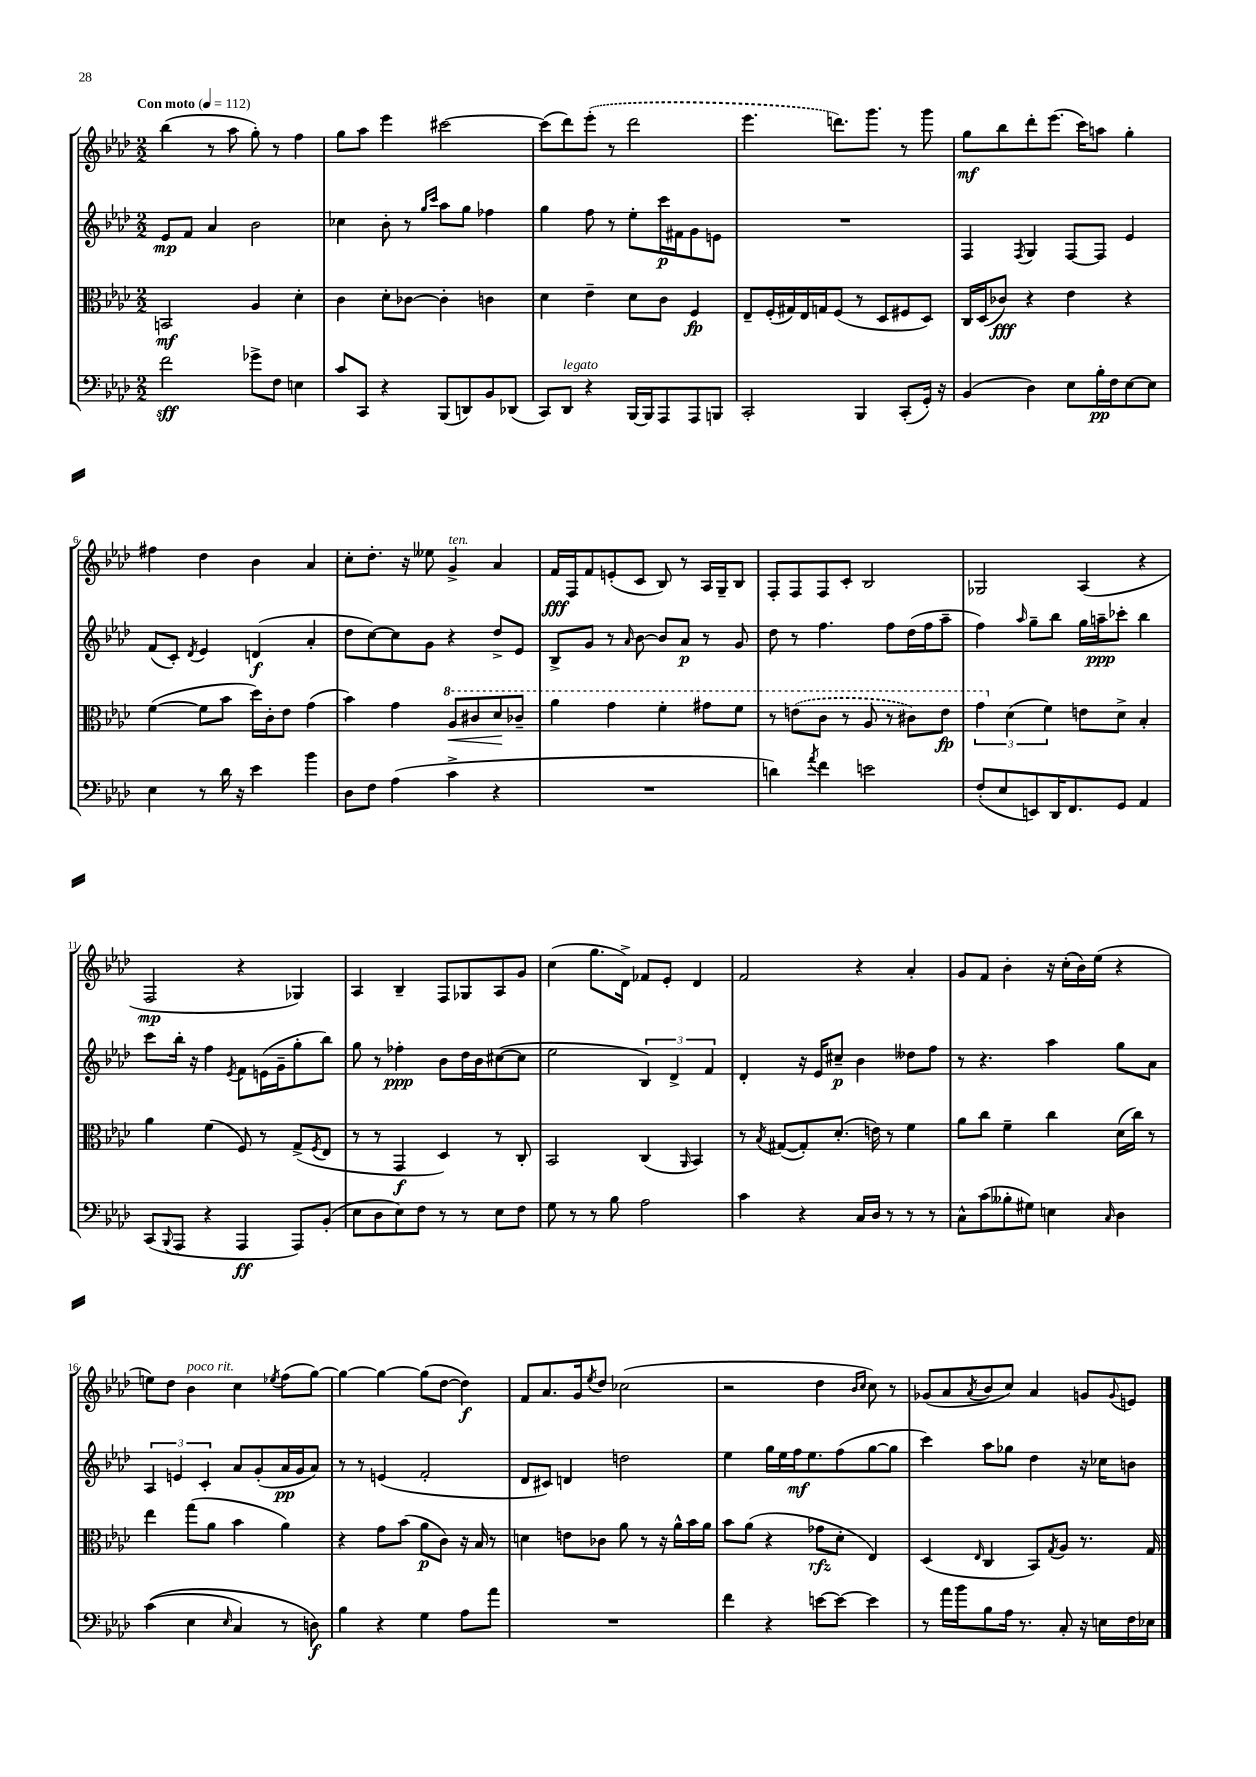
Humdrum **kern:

**kern	**dynam	**kern	**dynam	**kern	**dynam	**kern	**dynam
*part4	*part4	*part3	*part3	*part2	*part2	*part1	*part1
*staff4	*staff4	*staff3	*staff3	*staff2	*staff2	*staff1	*staff1
*clefF4	*	*clefC3	*	*clefG2	*	*clefG2	*
*k[b-e-a-d-]	*	*k[b-e-a-d-]	*	*k[b-e-a-d-]	*	*k[b-e-a-d-]	*
*M2/2	*	*M2/2	*	*M2/2	*	*M2/2	*
*MM112	*	*MM112	*	*MM112	*	*MM112	*
=1	=1	=1	=1	=1	=1	=1	=1
!	!	!	!	!	!	!LO:TX:a:B:t=Con moto	!
2f\	sff	2BBn/	mf	8e-/L	mp	(4bb-\	.
.	.	.	.	8f/J	.	.	.
.	.	.	.	4a-/	.	8r	.
.	.	.	.	.	.	8aa-\	.
8g-X^\L	.	4A-/	.	2b-\	.	8gg'\)	.
8F\J	.	.	.	.	.	8r	.
4En\	.	4d-'\	.	.	.	4ff\	.
=2	=2	=2	=2	=2	=2	=2	=2
8c/L	.	4c\	.	4cc-X\	.	8gg\L	.
8CC/J	.	.	.	.	.	8aa-\J	.
4r	.	8d-'\L	.	8b-'\	.	4eee-\	.
.	.	[8c-X\J	.	8r	.	.	.
.	.	.	.	16qqgg/LL	.	.	.
.	.	.	.	16qqccc/JJ	.	.	.
(8BBB-/L	.	4c-'\]	.	8aa-\L	.	[2ccc#X\	.
8DDn/)	.	.	.	8gg\J	.	.	.
8BB-/	.	4cn\	.	4ff-X\	.	.	.
(8DD-X/J	.	.	.	.	.	.	.
=3	=3	=3	=3	=3	=3	=3	=3
8CC/L)	.	4d-\	.	4gg\	.	(8ccc#\L]	.
!LO:TX:a:i:t=legato	!	!	!	!	!	!	!
8DD-/J	.	.	.	.	.	8ddd-\)	.
4r	.	4e-~\	.	8ff\	.	(8eee-'\J	.
.	.	.	.	8r	.	8r	.
[16BBB-/LL	.	8d-\L	.	8ee-'\L	.	2ddd-\	.
16BBB-/J]	.	.	.	.	.	.	.
8AAA-/	.	8c\J	.	16ccc\L	p	.	.
.	.	.	.	16f#X\J	.	.	.
8AAA-/	.	4F/	fp	8g\	.	.	.
8BBBn/J	.	.	.	8en\J	.	.	.
=4	=4	=4	=4	=4	=4	=4	=4
2CC'/	.	8E-~/L	.	1r	.	4.eee-\	.
.	.	(16F'/L	.	.	.	.	.
.	.	16G#X/)	.	.	.	.	.
.	.	16E-/	.	.	.	.	.
.	.	16Gn/J	.	.	.	.	.
.	.	(8F/J	.	.	.	8.dddn\L)	.
4BBB-/	.	8r	.	.	.	.	.
.	.	.	.	.	.	8.ggg\J	.
.	.	8D-/L	.	.	.	.	.
(8CC'/L	.	8F#X/	.	.	.	8r	.
16GG'/Jk)	.	8D-/J)	.	.	.	8ggg\	.
16r	.	.	.	.	.	.	.
=5	=5	=5	=5	=5	=5	=5	=5
(4BB-/	.	16C/LL	.	4F/	.	8gg\L	mf
.	.	(16D-/J	.	.	.	.	.
.	.	8c-X/J)	fff	.	.	8bb-\	.
.	.	.	.	8qF/	.	.	.
4D-\)	.	4r	.	4G/	.	8ddd-'\	.
.	.	.	.	.	.	(8.eee-\J	.
8E-\L	.	4e-\	.	[8F/L	.	.	.
.	.	.	.	.	.	16ccc\KL)	.
16B-'\L	pp	.	.	8F/J]	.	8aan\J	.
16F\J	.	.	.	.	.	.	.
[8E-\	.	4r	.	4e-/	.	4gg'\	.
8E-\J]	.	.	.	.	.	.	.
!!LO:LB:g=z
=6	=6	=6	=6	=6	=6	=6	=6
4E-\	.	([4f\	.	(8f/L	.	4ff#X\	.
.	.	.	.	8c'/J)	.	.	.
.	.	.	.	8qd-/	.	.	.
8r	.	8f\L]	.	4e-/	.	4dd-\	.
16d-\	.	8b-\J	.	.	.	.	.
16r	.	.	.	.	.	.	.
4e-\	.	16dd-\LL)	.	(4dn/	f	4b-\	.
.	.	16c'\J	.	.	.	.	.
.	.	8e-\J	.	.	.	.	.
4b-\	.	(4g\	.	4a-'/	.	4a-/	.
=7	=7	=7	=7	=7	=7	=7	=7
8D-\L	.	4b-\)	.	8dd-\L	.	8cc'\L	.
8F\J	.	.	.	[8cc\)	.	8.dd-'\J	.
(4A-\	.	4g\	.	8cc\]	.	.	.
.	.	.	.	.	.	16r	.
.	.	.	.	8g\J	.	8ee--X\	.
*	*	*8va	*	*	*	*	*
!	!	!	!	!	!	!LO:TX:a:i:t=ten.	!
4c^\	.	8a-/L	.	4r	.	4g^/	.
!	!	!	!LO:HP:b	!	!	!	!
.	.	8cc#X/	<	.	.	.	.
4r	.	8dd-/	.	8dd-^/L	.	4a-/	.
.	.	8cc-X~/J	[	8e-/J	.	.	.
=8	=8	=8	=8	=8	=8	=8	=8
1r	.	4aa-\	.	8B-^/L	.	16f/LL	fff
.	.	.	.	.	.	16F/J	.
.	.	.	.	8g/J	.	8f/	.
.	.	4gg\	.	8r	.	(8en'/	.
.	.	.	.	16qqa-/	.	.	.
.	.	.	.	[8b-\	.	8c/J	.
.	.	4ff'\	.	8b-/L]	.	8B-/)	.
.	.	.	.	8a-/J	p	8r	.
.	.	8gg#X\L	.	8r	.	16A-/LL	.
.	.	.	.	.	.	16G~/J	.
.	.	8ff\J	.	8g/	.	8B-/J	.
=9	=9	=9	=9	=9	=9	=9	=9
4dn\)	.	8r	.	8dd-\	.	8F'/L	.
.	.	(8een\L	.	8r	.	8F/	.
8qa-/	.	.	.	.	.	.	.
4f\	.	8cc\J	.	4.ff\	.	8F/	.
.	.	8r	.	.	.	8c'/J	.
2en\	.	8a-/	.	.	.	2B-/	.
.	.	8r	.	8ff\L	.	.	.
.	.	8cc#X\L)	.	(16dd-\L	.	.	.
.	.	.	.	16ff\J	.	.	.
.	.	8ee\J	fp	8aa-~\J	.	.	.
=10	=10	=10	=10	=10	=10	=10	=10
(8F'/L	.	6gg\	.	4ff\)	.	2G-X/	.
8E-/	.	.	.	.	.	.	.
*	*	*X8va	*	*	*	*	*
.	.	(6d-\	.	.	.	.	.
.	.	.	.	16qqaa-/	.	.	.
8EEn/)	.	.	.	8gg~\L	.	.	.
.	.	6f\)	.	.	.	.	.
16DD-/K	.	.	.	8bb-\J	.	.	.
8.FF/	.	.	.	.	.	.	.
.	.	8en\L	.	16gg\LL	.	(4A-/	.
.	.	.	.	16aan~\J	ppp	.	.
8GG/J	.	8d-^\J	.	8ccc-X'\J	.	.	.
4AA-/	.	4B-'/	.	4bb-\	.	4r	.
!!LO:LB:g=z
=11	=11	=11	=11	=11	=11	=11	=11
(8CC/L	.	4a-\	.	8ccc\L	.	2F/	mp
8qqBBB-/	.	.	.	.	.	.	.
8AAA-/J	.	.	.	16bb-'\Jk	.	.	.
.	.	.	.	16r	.	.	.
4r	.	(4f\	.	4ff\	.	.	.
.	.	.	.	8qe-/	.	.	.
4AAA-/	ff	8F/)	.	8f\L	.	4r	.
.	.	8r	.	(16en\L	.	.	.
.	.	.	.	16g~\J	.	.	.
8AAA-/L)	.	(8G^/L	.	8gg'\	.	4G-X/)	.
.	.	8qF/	.	.	.	.	.
(8BB-'/J	.	8E-/J	.	8bb-\J)	.	.	.
=12	=12	=12	=12	=12	=12	=12	=12
8E-\L	.	8r	.	8gg\	.	4A-/	.
8D-\	.	8r	.	8r	.	.	.
8E-\)	.	4GG/	f	4ff-X'\	ppp	4B-~/	.
8F\J	.	.	.	.	.	.	.
8r	.	4D-/)	.	8b-\L	.	8F/L	.
8r	.	.	.	16dd-\L	.	8G-X/	.
.	.	.	.	16b-\J	.	.	.
8E-\L	.	8r	.	([8cc#X\	.	8A-/	.
8F\J	.	8C'/	.	8cc#\J]	.	8g/J	.
=13	=13	=13	=13	=13	=13	=13	=13
8G\	.	2BB-/	.	2ee-\	.	(4cc\	.
8r	.	.	.	.	.	.	.
8r	.	.	.	.	.	8.gg\L	.
8B-\	.	.	.	.	.	.	.
.	.	.	.	.	.	16d-^\Jk)	.
2A-\	.	(4C/	.	6B-/)	.	8f-X/L	.
.	.	.	.	.	.	8e-'/J	.
.	.	.	.	6d-^/	.	.	.
.	.	16qqAA-/	.	.	.	.	.
.	.	4BB-/)	.	.	.	4d-/	.
.	.	.	.	6f/	.	.	.
=14	=14	=14	=14	=14	=14	=14	=14
4c\	.	8r	.	4d-'/	.	2f/	.
.	.	8qB-/	.	.	.	.	.
.	.	([8G#X/L	.	.	.	.	.
4r	.	8G#'/])	.	16r	.	.	.
.	.	.	.	16e-/KL	.	.	.
.	.	(8.d-'/J	.	8cc#X~/J	p	.	.
16C/LL	.	.	.	4b-\	.	4r	.
16D-/JJ	.	16en\)	.	.	.	.	.
8r	.	8r	.	.	.	.	.
8r	.	4f\	.	8dd--X\L	.	4a-'/	.
8r	.	.	.	8ff\J	.	.	.
=15	=15	=15	=15	=15	=15	=15	=15
8C^^\L	.	8a-\L	.	8r	.	8g/L	.
(8c\	.	8cc\J	.	4.r	.	8f/J	.
8B--X'\	.	4f~\	.	.	.	4b-'\	.
8G#X\J)	.	.	.	.	.	.	.
4En\	.	4cc\	.	4aa-\	.	16r	.
.	.	.	.	.	.	(16cc'\LL	.
.	.	.	.	.	.	16b-\)	.
.	.	.	.	.	.	(16ee-\JJ	.
16qqC/	.	.	.	.	.	.	.
4D-\	.	(16d-\LL	.	8gg\L	.	4r	.
.	.	16cc\JJ)	.	.	.	.	.
.	.	8r	.	8a-\J	.	.	.
!!LO:LB:g=z
=16	=16	=16	=16	=16	=16	=16	=16
((4c\	.	4ee-\	.	6A-/	.	8een\L)	.
.	.	.	.	.	.	8dd-\J	.
.	.	.	.	6en/	.	.	.
!	!	!	!	!	!	!LO:TX:a:i:t=poco rit.	!
4E-\	.	(8gg\L	.	.	.	4b-\	.
.	.	.	.	6c'/	.	.	.
.	.	8a-\J	.	.	.	.	.
16qqE-/	.	.	.	.	.	.	.
4C/)	.	4b-\	.	8a-/L	.	4cc\	.
.	.	.	.	(8g'/	.	.	.
.	.	.	.	.	.	8qee-X/	.
8r	.	4a-\)	.	16a-/L	pp	(8ff\L	.
.	.	.	.	16g/J	.	.	.
8Dn\)	f	.	.	8a-/J)	.	[8gg\J)	.
=17	=17	=17	=17	=17	=17	=17	=17
4B-\	.	4r	.	8r	.	4gg\_	.
.	.	.	.	8r	.	.	.
4r	.	8g\L	.	(4en/	.	4gg\_	.
.	.	(8b-\J	.	.	.	.	.
4G\	.	8a-\L	p	2f'/	.	(8gg\L]	.
.	.	8c\J)	.	.	.	[8dd-\J	.
8A-\L	.	16r	.	.	.	4dd-\])	f
.	.	16B-/	.	.	.	.	.
8a-\J	.	8r	.	.	.	.	.
=18	=18	=18	=18	=18	=18	=18	=18
1r	.	4dn\	.	8d-/L	.	8f/L	.
.	.	.	.	8c#X/J)	.	8.a-/	.
.	.	8en\L	.	4dn/	.	.	.
.	.	.	.	.	.	16g/k	.
.	.	.	.	.	.	8qee-/	.
.	.	8c-X\J	.	.	.	8dd-/J	.
.	.	8a-\	.	2ddn\	.	(2cc-X\	.
.	.	8r	.	.	.	.	.
.	.	16r	.	.	.	.	.
.	.	16a-^^\LL	.	.	.	.	.
.	.	16b-\	.	.	.	.	.
.	.	16a-\JJ	.	.	.	.	.
=19	=19	=19	=19	=19	=19	=19	=19
4f\	.	8b-\L	.	4ee-\	.	2r	.
.	.	(8a-\J	.	.	.	.	.
4r	.	4r	.	16gg\LL	.	.	.
.	.	.	.	16ee-\	.	.	.
.	.	.	.	16ff\J	mf	.	.
.	.	.	.	8.ee-\	.	.	.
[8en\L	.	8g-X\L	rfz	.	.	4dd-\	.
8e\J_	.	8d-'\J	.	(8ff\	.	.	.
.	.	.	.	.	.	16qqb-/LL	.
.	.	.	.	.	.	16qqcc/JJ	.
4e\]	.	4E-/)	.	[8gg\	.	8cc\)	.
.	.	.	.	8gg\J]	.	8r	.
=20	=20	=20	=20	=20	=20	=20	=20
8r	.	(4D-/	.	4ccc\)	.	(8g-X/L	.
16a-\LL	.	.	.	.	.	8a-/	.
16b-\J	.	.	.	.	.	.	.
.	.	16qqE-/	.	.	.	8qa-/	.
8B-\	.	4C/	.	8aa-\L	.	8b-/	.
16A-\Jk	.	.	.	8gg-X\J	.	8cc/J)	.
8.r	.	.	.	.	.	.	.
.	.	8BB-/L)	.	4dd-\	.	4a-/	.
.	.	8qG/	.	.	.	.	.
8C'/	.	8A-/J	.	.	.	.	.
16r	.	8.r	.	16r	.	8gn/L	.
16En\LL	.	.	.	16cc-X\KL	.	.	.
.	.	.	.	.	.	8qqg/	.
16F\	.	.	.	8bn\J	.	8en/J	.
16E-X\JJ	.	16G/	.	.	.	.	.
==	==	==	==	==	==	==	==
*-	*-	*-	*-	*-	*-	*-	*-
